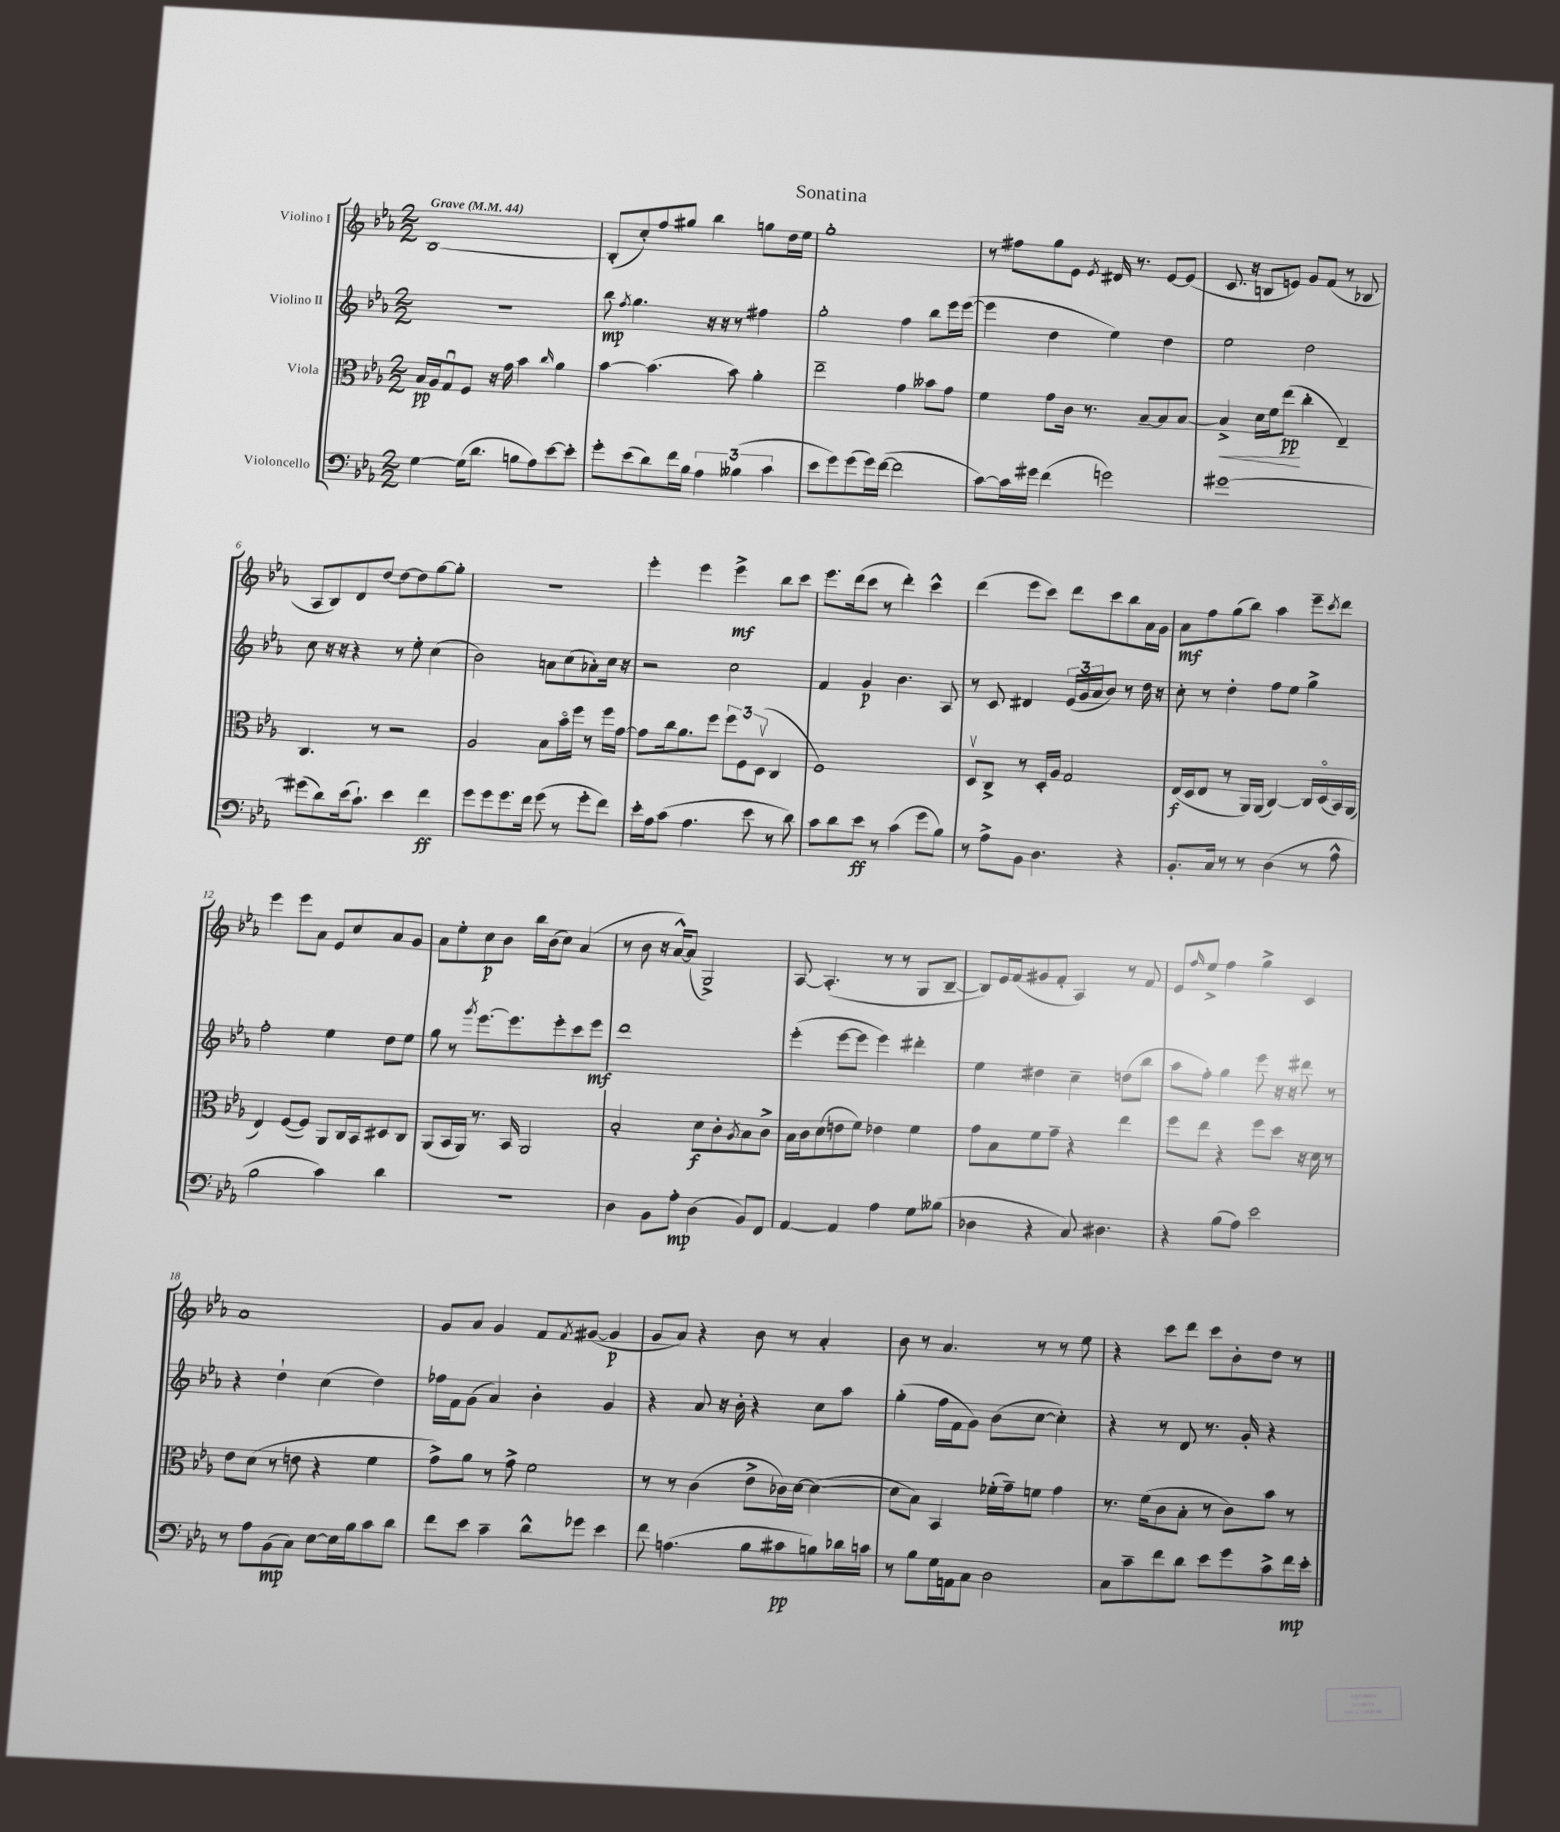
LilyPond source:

\header { title = "Sonatina" }
<<
\new StaffGroup <<
\new Staff = "s0" \with { instrumentName = "Violino I" } {
    \clef treble \key ees \major \numericTimeSignature \time 2/2 \tempo "Grave" 4 = 44
    bes1~ |
    bes8-.( c''8-.) f''8 gis''8 bes''4 g''8 d''16 ees''16 |
    g''1-. |
    r8 fis''8 g''8 ees'8 \acciaccatura { ees'8 } dis'16 r8. ees'8~ ees'8( |
    c'8. r16 b8 e'8) g'8 f'8( r8 bes8 |
    aes8 bes8) d'8 d''8~ d''8~ d''8 g''8~ g''8-. |
    R1 |
    ees'''4-. ees'''4 ees'''4->\mf bes''8 c'''8 |
    ees'''8. d'''16( c'''8 r8 d'''4-.) c'''4-^ |
    d'''4( ees'''8 c'''8) d'''8 c'''8 bes''8 aes'16 g'16 |
    aes'8\mf f''8 g''8( bes''8) aes''4 ees'''8-- \acciaccatura { c'''8 } d'''8 |
    ees'''4 ees'''8 aes'8 ees'8 c''8 aes'8 g'8 |
    aes'8 ees''8-. c''8\p bes'8 bes''16 bes'16( c''8) aes'4( |
    r8 bes'8 r16 aes'16~-^) aes'8( g2->) |
    aes8~ aes4.-.( r8 r8 g8 bes8~-- |
    bes8) ees'16 f'16( gis'8 f'8-. aes4) r8 f'8 |
    ees'8 \grace { f''16 } ees''8-> f''4 g''4-> c'4 |
    aes'1 |
    g'8 aes'8 g'4 f'8 \acciaccatura { f'8 } gis'8~( gis'4\p |
    g'8 aes'8) r4 bes'8 r8 aes'4-. |
    bes'8 r8 aes'4. r8 r8 ees''8 |
    r4 c'''8 d'''8 c'''8 bes'8-. d''8 r8 \bar "|." |
}
\new Staff = "s1" \with { instrumentName = "Violino II" } {
    \clef treble \key ees \major \numericTimeSignature \time 2/2
    R1 |
    bes''8\mp \acciaccatura { f''8 } g''4. r16 r16 r8 fis''4 |
    g''2-. f''4 bes''8 ees'''16 ees'''16~( |
    ees'''4 d''4 ees''4) d''4 |
    ees''2 d''2 |
    c''8 r16 r16 r4 r8 ees''8-. c''4( |
    bes'2) a'8 c''8( aes'8-.) c''16 r16 |
    r2 c''2 |
    f'4 g'4\p bes'4. aes8 |
    r8 c'8 dis'4 \tuplet 3/2 { ees'16( g'16 aes'16 } bes'8) r8 d''16 r16 |
    c''8-. r8 d''4-. f''8 ees''8 g''4-> |
    f''2-. ees''4 d''8 ees''8 |
    g''8 r8 \acciaccatura { g'''8 } ees'''8.~ ees'''8. ees'''8-. c'''8 ees'''8\mf |
    d'''1 |
    ees'''4-.( ees'''8~ ees'''8 ees'''4) dis'''4-. |
    ees''4 dis''4 c''4-- d''8( bes''8 |
    aes''8 f''8-.) g''4 ees'''8 r16 r16 dis'''8 r8 |
    r4 d''4-! c''4( d''4) |
    fes''16 f'16 g'8( aes'4) bes'4-. g'4 |
    r4 aes'8 r16 bes'16-. r4 c''8 aes''8 |
    g''4-.( f''16 f'16 g'8) bes'8( c''8~ c''4-.) |
    r4 r8 d'8 r8. g'16-. r4 \bar "|." |
}
\new Staff = "s2" \with { instrumentName = "Viola" } {
    \clef alto \key ees \major \numericTimeSignature \time 2/2
    bes16\pp aes16 g8\downbow f8 r16 g'16 bes'4 \grace { c''16 } aes'4 |
    bes'4~ bes'4.( bes'8) aes'4-. |
    ees''2-- g'4 beses'8 g'8 |
    f'4 g'8 c'16 r8. bes8~-- bes8 bes8~ |
    bes4->\< d'16 f'16 ees''8\pp\!( c''4-. ees4--) |
    c4. r8 r2 |
    aes2 bes8 bes'16\flageolet f''16 r8 f''16 g'16~ |
    g'8 c''16 aes'8. f''8 \tuplet 3/2 { f''8 f8 d8\upbow( } c4 |
    f1) |
    d8\upbow c8-> r8 d16-. aes16 g2 |
    ees16\f( d16 ees8 r8 aes,16) aes,16( c4~) c16 d16\flageolet( bes,16) aes,16( |
    ees4) f8~( f8) aes,8 c16 bes,16 dis8 c8 |
    aes,8( bes,16 aes,16) r8. bes,16 aes,2 |
    bes2-. d'8\f c'8-. \acciaccatura { aes8 } bes8 c'8-> |
    bes16 c'16 d'8( e'8 f'8) ees'4 f'4 |
    g'8 bes8 f'8 g'8-- r4 ees''4 |
    f''8 ees''8 r4 f''8 d''8 r16 d'16 r8 |
    ees'8 d'8( r8 e'8 r4 f'4 |
    g'8->) aes'8 r8 g'8-> f'2 |
    r8 r8 c'4( ees'8-> ces'16) d'16~ d'4~( |
    d'8 bes8) bes,4 fes'16-.( g'16--) f'8 g'4 |
    r8. f'16( c'8 bes8-. r8 c'8) bes'8 r8 \bar "|." |
}
\new Staff = "s3" \with { instrumentName = "Violoncello" } {
    \clef bass \key ees \major \numericTimeSignature \time 2/2
    g4~ g16( d'8. b8 aes8) ees'8~ ees'8-. |
    g'8-. ees'8( d'8) f'16 bes16 \tuplet 3/2 { aes4 beses4( c'4 } |
    ees'8 g'8) g'8( g'16) f'16~( f'2 |
    c'8~) c'16 gis'16 f'4( g'2) |
    gis'1~ |
    gis'8( d'8) ees'16( c'8.-!) ees'4 f'4\ff |
    g'8 g'8 g'8. f'16 g'8( r8 g'8-. f'8) |
    ees'16-. aes16 c'8( aes4. ees'8 r8 d'8) |
    c'8 d'8 ees'8\ff r8 c'4( g'8 bes8) |
    r8 aes8-> bes,8 d4. r4 |
    bes,8.-. c16 r8 r8 d4( r8 aes8-^ |
    bes2 c'4) d'4 |
    r1 |
    d4 bes,8 aes8-.\mp d4( bes,8) f,8 |
    aes,4~ aes,4 aes4 g8 beses8( |
    des4 r4 c8) dis4. |
    r4 bes8( aes8) ees'2 |
    r8 aes8 bes,8\mp( c8) ees8~ ees16 bes16 c'8 d'8 |
    f'8 ees'8 c'4-- d'8-^ ges'8 ees'4 |
    f'8 a4.( bes8 cis'8\pp b8) des'16 c'16 |
    r8 bes8 g16 a,16 c8 d2 |
    c8 c'8-- f'8 d'8 ees'8 g'8 c'8-> f'16\mp ees'16-. \bar "|." |
}
>>
>>
